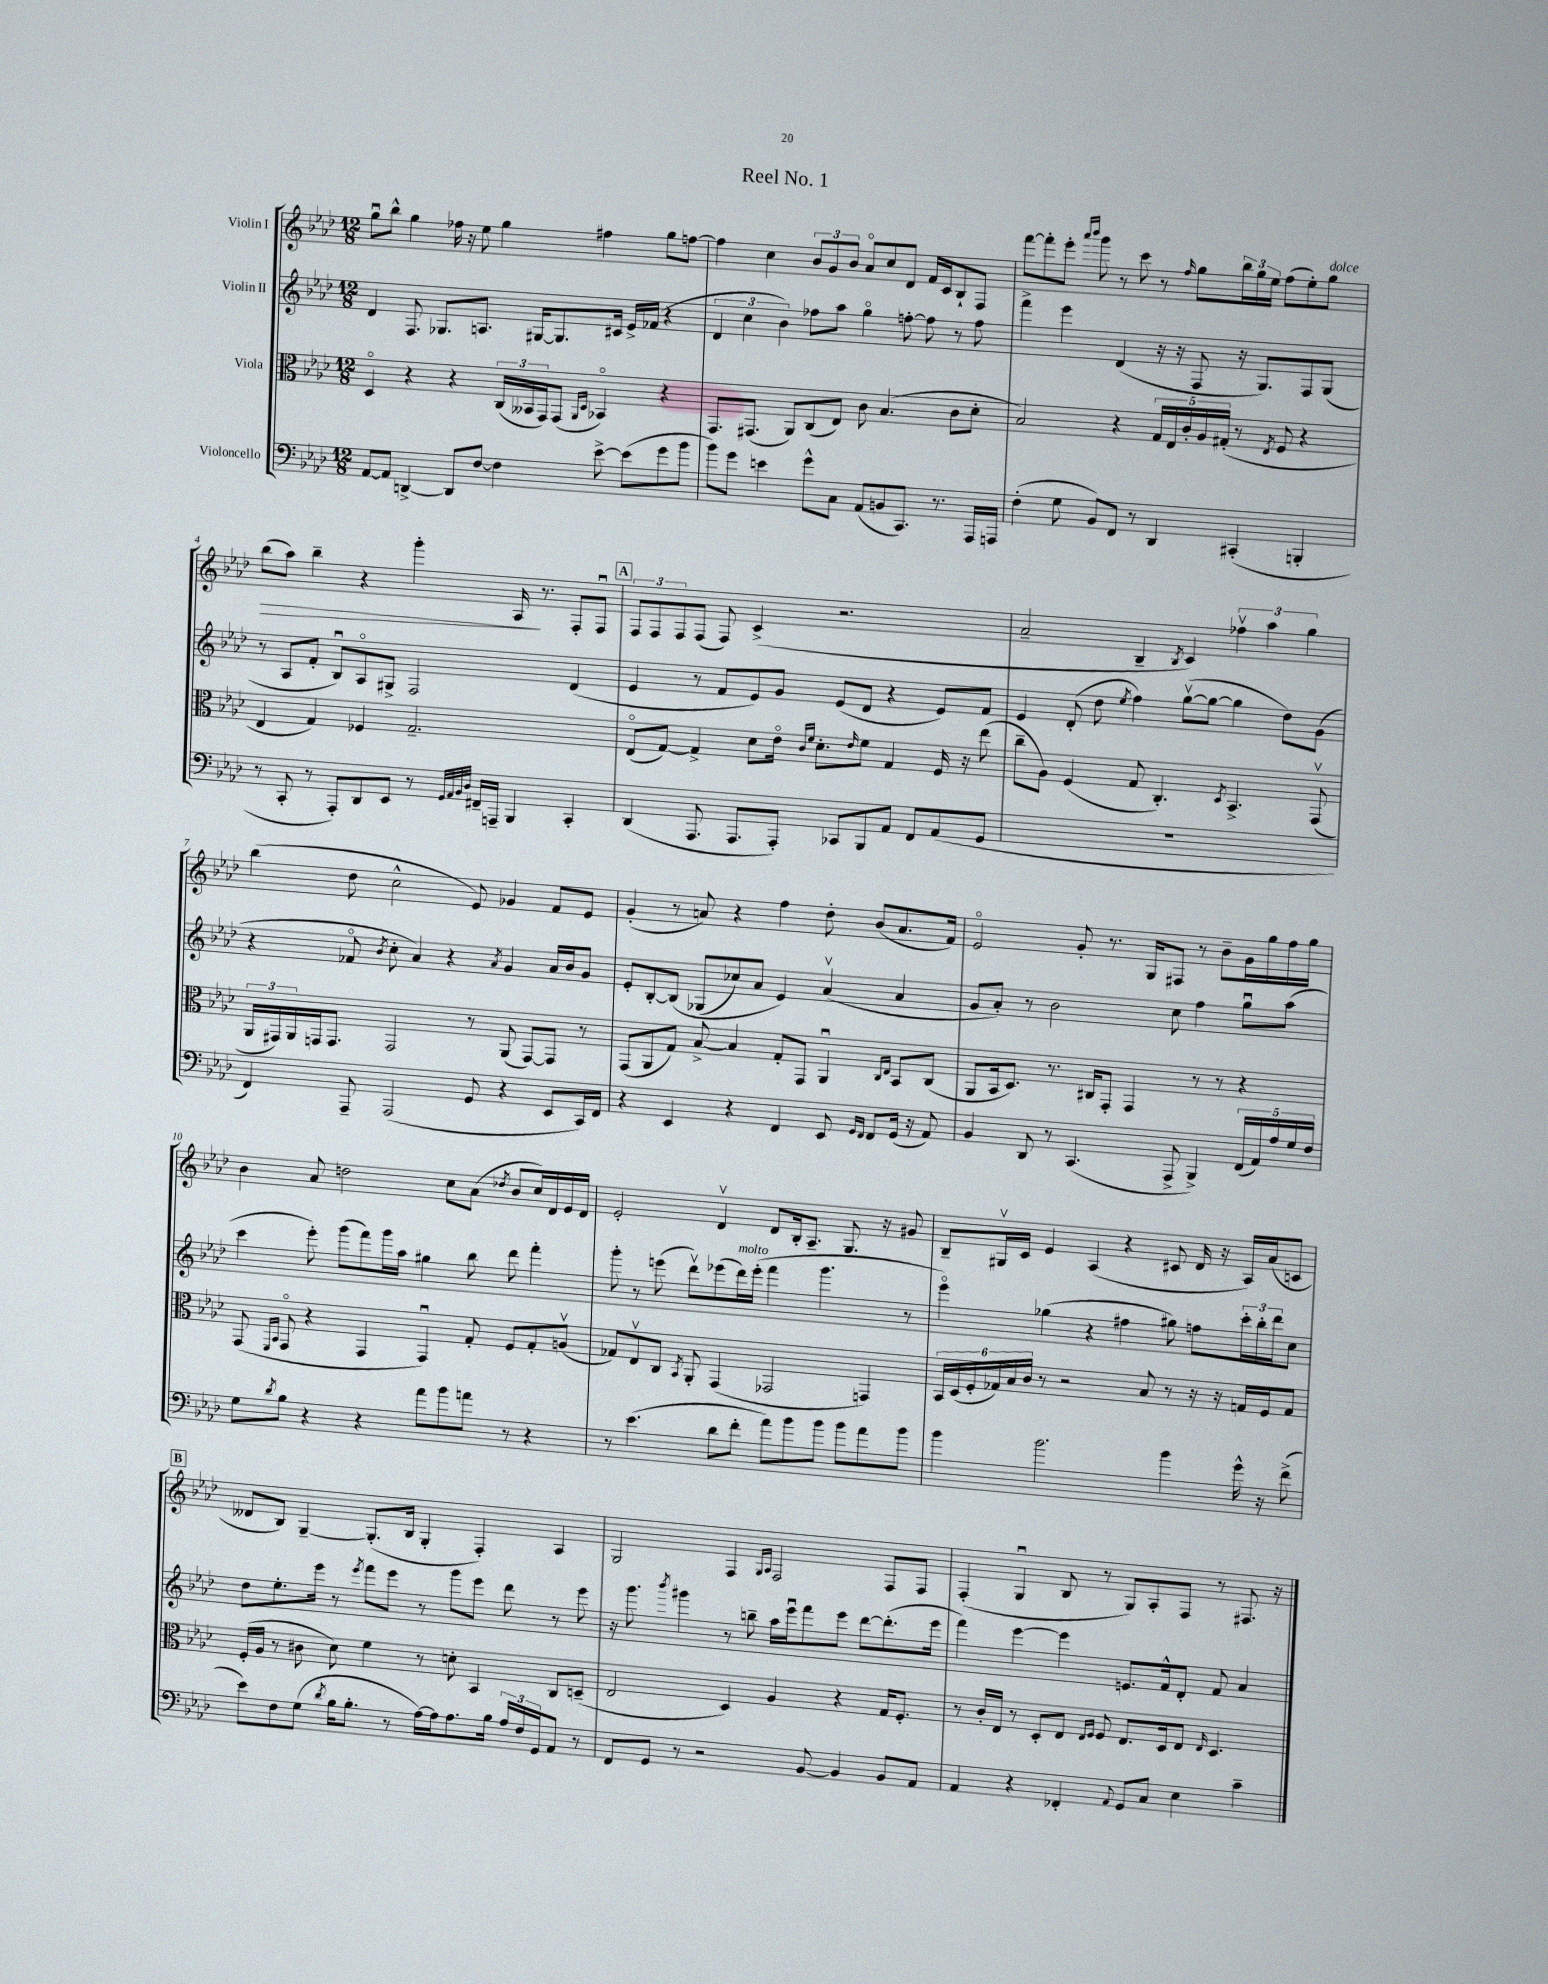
\header { title = "Reel No. 1" }
<<
\new StaffGroup <<
\new Staff = "s0" \with { instrumentName = "Violin I" } {
    \clef treble \key aes \major \numericTimeSignature \time 12/8
    g''8\downbow bes''8-^ g''4 fes''16 r16 ees''8 g''4 fis''4 g''8 f''8~ |
    f''4 c''4 \tuplet 3/2 { bes'8 g'8 bes'8 } aes'8\flageolet c''8 des'8 f'16 c'16 bes8-! f8 |
    f'''8~ f'''8-. ees'''8-. \grace { aes'''16 bes'''16 } g'''8 r8 c'''8 r8 \grace { f''16 } g''8 \tuplet 3/2 { bes''16 g''16 ees''16 } f''8( ees''8-.) g''8^\markup { \italic "dolce" } |
    bes''8\>( aes''8) bes''4-- r4 g'''4-. aes16\! r8. f8-. f8\downbow |
    \mark \markup { \box "A" } \tuplet 3/2 { f8 f8 f8 } f8( f8) c'4->( r2. |
    aes'2-- bes4-- \acciaccatura { bes8 } c'4) \tuplet 3/2 { fes''4\upbow aes''4 g''4 } |
    bes''4( des''8 c''2-^ ees'8) ges'4 f'8 ees'8 |
    g'4-.( r8 a'8) r4 f''4 des''8-. bes'8( a'8. f'16) |
    ees'2\flageolet g'8-. r8. g16 fis8 r8 bes'8-- g'16 g''16 f''16 g''16 |
    bes'4 aes'8 d''2 c''8 aes'8( \acciaccatura { des''8 } bes'8 c''16) des'16 ees'16 des'16 |
    ees'2-. des'4\upbow des'8 bes16-. aes8.-- g8. r16 gis'8 |
    bes8-- gis16\upbow c'16 ees'4 aes4( r4 cis'8 des'16 r16 aes16) aes'16( c'8 |
    \mark \markup { \box "B" } deses'8 bes8) g4~-- g8.-.( bes16 g4-. f4-.) aes4 |
    g2 f4 \grace { g16 aes16 } f2 f8 f8 |
    f4-.( g4\downbow bes8 r8 g8) aes8-. f8 r8 fis8. r16 \bar "|." |
}
\new Staff = "s1" \with { instrumentName = "Violin II" } {
    \clef treble \key aes \major \numericTimeSignature \time 12/8
    des'4 f8. ges8. a8. gis16~ gis8. cis'16 ees'16-> fes'16( r4 |
    \tuplet 3/2 { des'4 c''4 bes'4) } fes''8 aes''8 g''4\flageolet f''8~-. f''8 r8 f''8 |
    f'''4-> ees'''4 des'4( r16 r16 f8 r16 g8.) f8 g8( |
    r8 aes8 f'8-. bes8\downbow) aes8\flageolet gis8-> f2 des'4( |
    \mark \markup { \box "A" } ees'4 r8 f'8 ees'8) g'8 ees'8( des'8 r4 ees'8) f'8 |
    ees'4 des'8-.( des''8 \acciaccatura { ees''8 } f''4) g''8~\upbow( g''8~ g''4 des''8) g'8( |
    r4 fes'8\flageolet \acciaccatura { bes'8 } c''8-. aes'4) r4 \acciaccatura { aes'8 } g'4 aes'16 bes'16 g'8 |
    ees'8-. bes8~-. bes8\( ges8( ces''8) aes'8 ees'4\) aes'4\upbow( aes'4 |
    g'8 aes'8-.) r8 bes'2 c''8 f''4 g''8\downbow aes''8( |
    c'''4 ees'''8-.) g'''8( f'''8) g'''16 aes''16 gis''4 bes''8 des'''8 f'''4-. |
    g'''8-. r8 e'''8( des'''8\upbow) ees'''8( des'''16^\markup { \italic "molto" }) ees'''16-.( f'''4 g'''4. r8 |
    ees'''4\flageolet) ges''4( r4 fis''4 gis''8) f''8 \tuplet 3/2 { c'''16-. bes''16-. des'''16 } c''8 |
    \mark \markup { \box "B" } des''8 ees''8.-. ees'''16 r8 \acciaccatura { ees'''8 } f'''8 ees'''8 r8 g'''8 ees'''8 des'''8 r8 ees'''8 |
    r16 g'''8. \acciaccatura { bes'''8 } gis'''4 r8 b''8-- aes''16 ees'''16\downbow f'''8 ees'''8 des'''8~ des'''8.-.( ees'''16 |
    f'''4) ees'''4~ ees'''4 e'8. f'16-^ des'8-. f'8 aes'4 \bar "|." |
}
\new Staff = "s2" \with { instrumentName = "Viola" } {
    \clef alto \key aes \major \numericTimeSignature \time 12/8
    des4\flageolet r4 r4 \tuplet 3/2 { c16( beses,16 g,16) } g,8( \grace { aes,16 des16 } bes,4\flageolet) r4 |
    g,8. gis,8.( aes,8) c8( ees8) c'8 bes4.( c'8 des'8-. |
    bes2) r4 \tuplet 5/4 { g16 ees16 c'16-. aes16 gis16-.( } r8 \acciaccatura { ees8 } f8 r4 |
    ees4 g4) fes4 g2.-- |
    \mark \markup { \box "A" } ees8\flageolet( g8~) g4-> des'8 ees'16\flageolet \grace { c'16 f'16 } des'8.-. \grace { ees'16 } f'8 g4 f16 r16 ees''8( |
    c''8-- aes8) f4( g8 c4.-.) \acciaccatura { des8 } bes,4.-> g,8\upbow( |
    \tuplet 3/2 { aes,16 gis,16) aes,16 } g,16 g,8. g,2 r8 aes,8( g,8~) g,8 r8 |
    g,8( aes,8 g8) bes8~-> bes4 g8-. g,8 aes,4\downbow \grace { c16 ees16 } bes,8 c8( |
    aes,8 bes,16 des8.) r8. cis16 g,8-. g,4 r8 r8 r4 |
    g,8( \grace { f,16 bes,16 } g,8\flageolet r4 g,4 g,4\downbow) g8-. f8 g8-. a8\upbow( |
    ges8) ees8\upbow c8 \acciaccatura { bes,8 } aes,8-. g,4( ges,2 g,4) |
    \tuplet 6/4 { bes,16 des16( f16-. ges16) bes16 c'16 } r8 r2 bes8 r8 r16 r16 g16 f16 g8 |
    \mark \markup { \box "B" } f16-.( aes16 r8 cis'8 des'8) f'4 r8 d'8-. bes,4 c8 d8--( |
    ees2 des4) aes4 r4 g16 f8.-. |
    r8 c'16-. ees16 r8 des8-. ees8 \grace { ees16 f16 } f8 ees8. des16 ees8 \grace { ees16 } des4. \bar "|." |
}
\new Staff = "s3" \with { instrumentName = "Violoncello" } {
    \clef bass \key aes \major \numericTimeSignature \time 12/8
    aes,8~ aes,8 d,4~-> d,8 f8~ f4 ees'8~-> ees'8( g'8 bes'8 |
    bes'8) g'8 e'4 g'8-^ c8 aes,8( b,8 c,8.) r8. aes,,16 a,,16 |
    f4-.( g8 bes,8) f,8 r8 des,4 cis,4-.( b,,4-. |
    r8 c,8-. r8 aes,,8-.) des,8 ees,8 r8 \grace { g,32 aes,32 bes,32 des32 } fis,16-- a,,16-- bes,,4 c,4-. |
    \mark \markup { \box "A" } des,4( aes,,8. aes,,8. aes,,8-.) ces,8 bes,,8 aes,8 f,8 aes,8( g,8 |
    R1. |
    f,4) aes,,8-- aes,,2( g,8 r4 ees,8 c,16) f,16 |
    r4 ees,4 r4 f,4 ees,8 \grace { g,16 f,16 } f,8 g,16( r16 aes,8) |
    bes,4 des,8 r8 c,4.( aes,,8-> bes,,4->) \tuplet 5/4 { f,16( aes,16) aes16 g16 f16 } |
    g8 \acciaccatura { des'8 } bes8 r4 r4 aes'8 bes'8 a'8 r8 r4 |
    r8 ees'4.( des'8 f'8-. aes'8) bes'8 bes'8 bes'8 aes'8 bes'8 |
    bes'4 bes'2. bes'4 g'16-^ r16 f'8->( |
    \mark \markup { \box "B" } ees'8) f8 g8( \acciaccatura { des'8 } bes16 bes8.-. r8 aes16~) aes16 aes8. bes16 \tuplet 3/2 { aes16 f16 g,16 } aes,8 r8 |
    f,8 g,8 r8 r2 bes,8~ bes,4 bes,8 aes,8 |
    aes,4 r4 fes,4-. \appoggiatura { aes,8 } g,8 c8 ees4 c'4-- \bar "|." |
}
>>
>>
